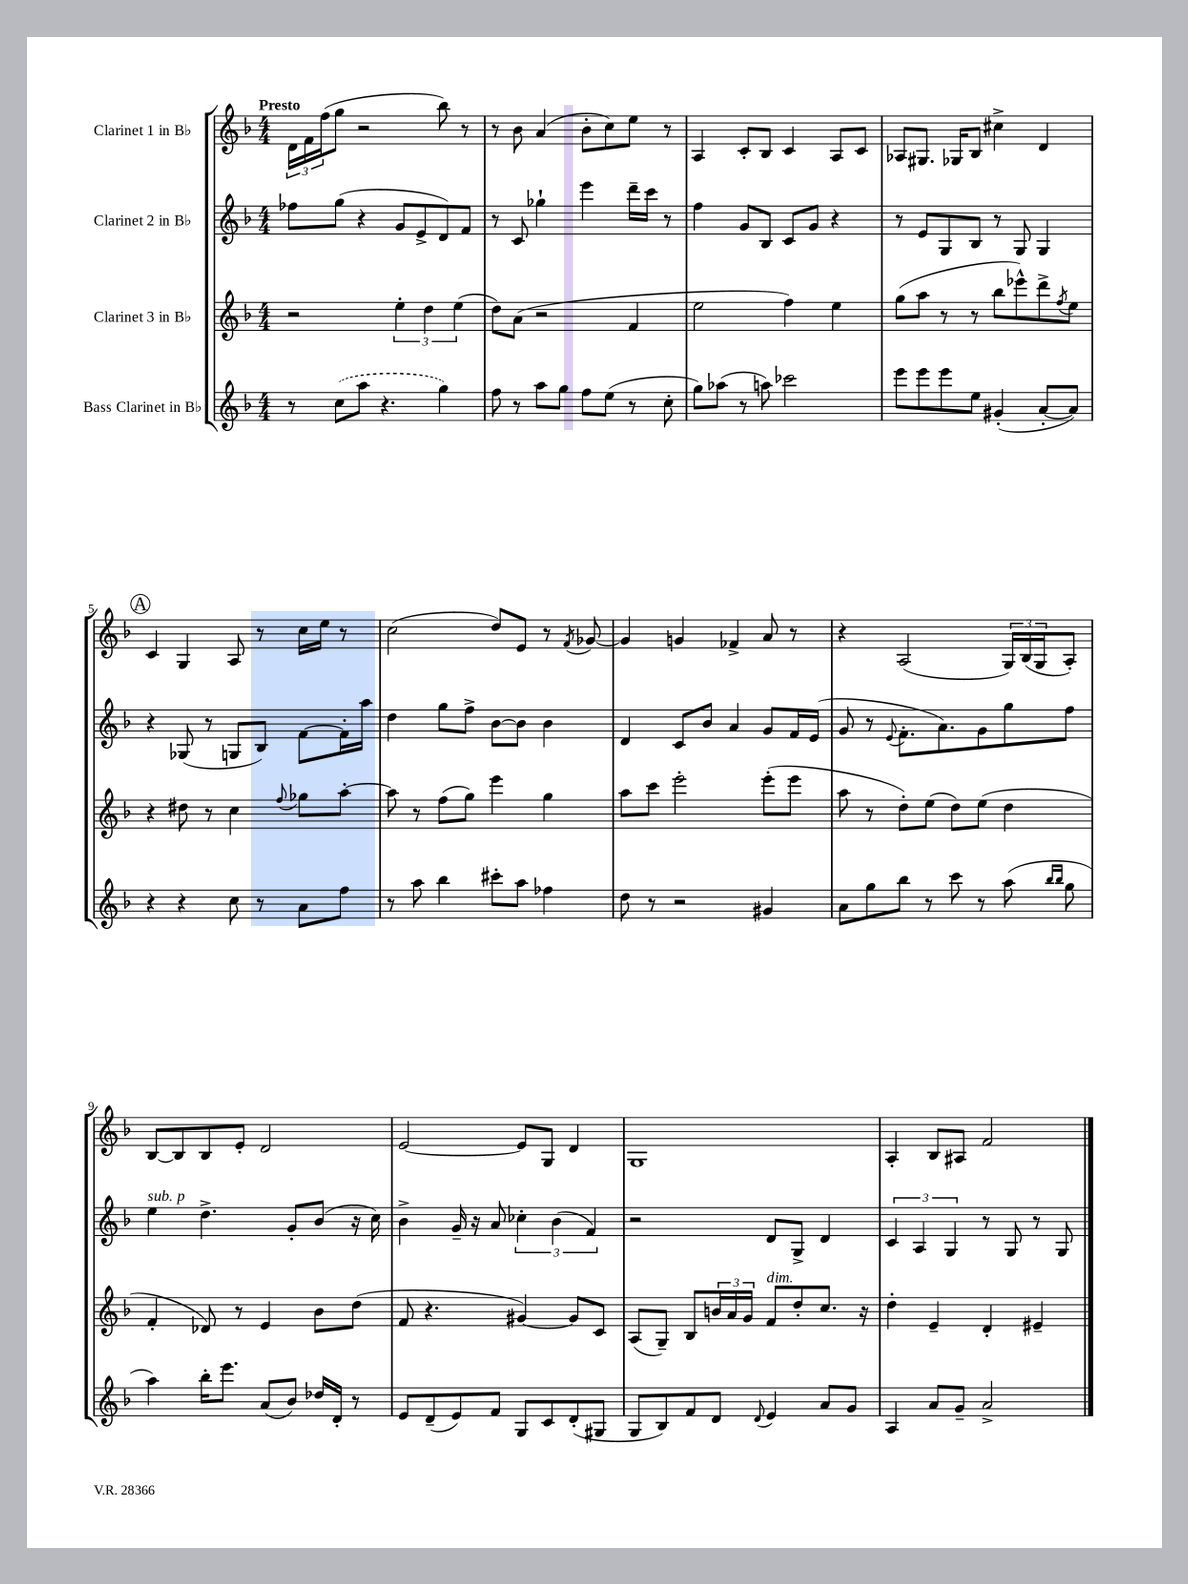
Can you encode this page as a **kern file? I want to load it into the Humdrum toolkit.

**kern	**kern	**kern	**kern
*staff4	*staff3	*staff2	*staff1
*clefG2	*clefG2	*clefG2	*clefG2
*k[b-]	*k[b-]	*k[b-]	*k[b-]
*M4/4	*M4/4	*M4/4	*M4/4
8r	2r	8ff-	24d
.	.	.	24f
.	.	.	(24ff
(8cc	.	(8gg	8gg
8aa	.	4r	2r
4.r	.	.	.
.	6ee'	8g	.
.	.	8e^	.
.	6dd	.	.
4gg)	.	8d)	8bb-)
.	(6ee	.	.
.	.	8f	8r
=	=	=	=
8ff	8dd)	8r	8r
8r	(8a	8c	8b-
8aa	2r	4gg-`	(4a
8gg	.	.	.
8ff	.	4eee	8b-'
(8ee	.	.	8cc)
8r	4f	16ddd~	8ee
.	.	16ccc	.
8cc'	.	8r	8r
=	=	=	=
8gg)	2ee	4ff	4A
(8aa-	.	.	.
8r	.	8g	8c'
8aa)	.	8B-	8B-
2ccc-	4ff)	8c	4c
.	.	8g	.
.	4ee	4r	8A
.	.	.	8c
=	=	=	=
8eee	(8gg	8r	8A-
8eee	8aa	8e	8.G#
8eee	8r	8G	.
.	.	.	16G-
8ee	8r	8B-	8B-
(4g#'	8bb-	8r	4cc#^
.	8eee-^^)	8G	.
[8a'	8ddd^	4G	4d
.	8qff	.	.
8a])	8ee	.	.
=	=	=	=
4r	4r	4r	4c
4r	8dd#	(8G-	4G
.	8r	8r	.
8cc	4cc	8G	8A
8r	.	8B-)	8r
.	8qqff	.	.
8a	8gg-	[8f	16cc
.	.	.	16ee
8ff	[8aa'	16f']	8r
.	.	16aa	.
=	=	=	=
8r	8aa]	4dd	(2cc
8aa	8r	.	.
4bb-	(8ff	8gg	.
.	8gg)	8ff^	.
8ccc#'	4eee	[8b-	8dd)
8aa	.	8b-]	8e
4ff-	4gg	4b-	8r
.	.	.	8qf
.	.	.	[8g-
=	=	=	=
8dd	8aa	4d	4g-]
8r	8ccc	.	.
2r	2eee'	8c	4g
.	.	8b-	.
.	.	4a	4f-^
4g#	(8eee'	8g	8a
.	8eee	16f	8r
.	.	(16e	.
=	=	=	=
8a	8aa	8g	4r
8gg	8r	8r	.
.	.	8qqe	.
8bb-	8dd')	8.f'	(2A
8r	(8ee	.	.
.	.	8.a)	.
8ccc	8dd)	.	.
8r	(8ee	8g	.
(8aa	4dd	8gg	24G)
.	.	.	(24B-
.	.	.	24G
16qqbb-	.	.	.
16qqbb-	.	.	.
8gg	.	8ff	8A')
=	=	=	=
4aa)	4f'	4ee	[8B-
.	.	.	8B-]
16bb-'	8d-)	4.dd^	8B-
8.eee	.	.	.
.	8r	.	8e'
(8a	4e	.	2d
8b-)	.	8g'	.
16dd-	8b-	(8b-	.
16d'	.	.	.
8r	(8dd	16r	.
.	.	16cc)	.
=	=	=	=
8e	8f	4b-^	[2e
(8d~	4.r	.	.
8e)	.	16g~	.
.	.	16r	.
8f	.	8a	.
8G	[4g#)	6cc-'	8e]
8c	.	.	8G
.	.	(6b-	.
(8d'	8g#]	.	4d
.	.	6f)	.
8G#	8c	.	.
=	=	=	=
8G	(8A	2r	1G
8B-)	8G~)	.	.
8f	8B-	.	.
8d	24b	.	.
.	24a	.	.
.	24g	.	.
8qqd	.	.	.
4e	8f	8d	.
.	8dd'	8G^	.
8a	8.cc	4d	.
8g	.	.	.
.	16r	.	.
=	=	=	=
4A	4dd'	6c	4A'
.	.	6A	.
8a	4e~	.	8B-
.	.	6G	.
8g~	.	.	8A#
2a^	4d'	8r	2f
.	.	8G	.
.	4e#~	8r	.
.	.	8G	.
==	==	==	==
*-	*-	*-	*-
